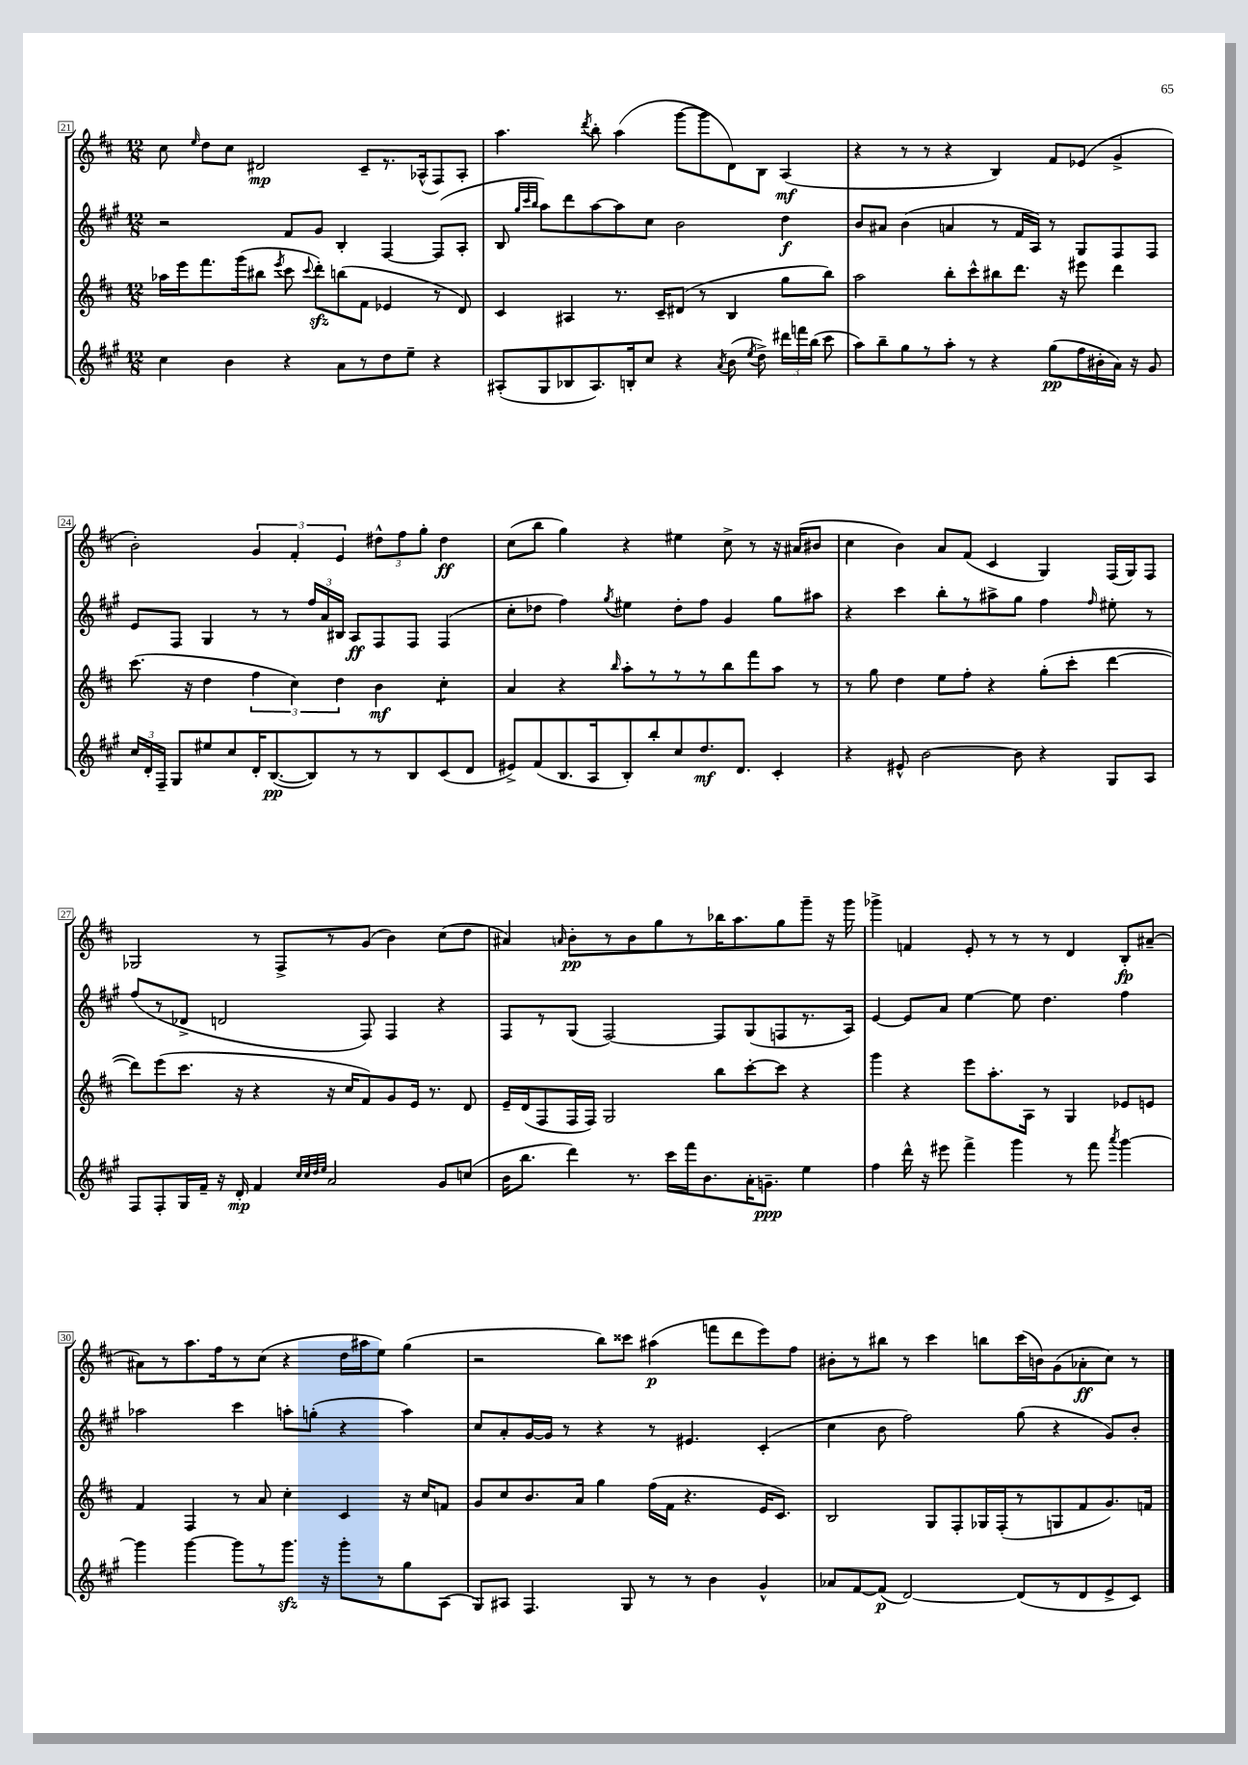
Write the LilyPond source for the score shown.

<<
\new StaffGroup <<
\new Staff = "s0" {
    \clef treble \key d \major \numericTimeSignature \time 12/8
    \autoBeamOff cis''8 \grace { e''16 } d''8[ cis''8] dis'2\mp cis'8[-- r8. aes16-^( fis8) aes8]-. |
    a''4. \acciaccatura { d'''8 } b''8-. a''4( g'''8[~ g'''8 d'8) b8] a4\mf( |
    r4 r8 r8 r4 b4) fis'8[ ees'8]( g'4-> |
    b'2-.) \tuplet 3/2 { g'4 fis'4-. e'4 } \tuplet 3/2 { dis''8[-^ fis''8 g''8]-. } dis''4\ff |
    cis''8[( b''8] g''4) r4 eis''4 cis''8-> r8 r16 ais'16[( bis'8] |
    cis''4 b'4) a'8[ fis'8]( cis'4 g4) fis16[( g16) fis8] |
    ges2 r8 fis8[-> r8 g'8]( b'4) cis''8[( d''8] |
    ais'4) \grace { a'16 } b'8[-.\pp r8 b'8 g''8 r8 bes''16 a''8. g''8 g'''8]-- r16 g'''16 |
    ges'''4-> f'4 e'8-. r8 r8 r8 d'4 b8[-.\fp ais'8]~-- |
    ais'8[ r8 a''8. fis''16 r8 cis''8]( r4 d''16[ ais''16 e''8]) g''4( |
    r2 b''8[) cisis'''8] ais''4\p( f'''8[ d'''8 e'''8) fis''8] |
    bis'8[-. r8 bis''8] r8 cis'''4 b''8[ cis'''16( b'16) g'8( aes'8-.\ff cis''8]) r8 \bar "|." |
}
\new Staff = "s1" {
    \clef treble \key a \major \numericTimeSignature \time 12/8
    \autoBeamOff r2 fis'8[ gis'8] b4-. fis4~ fis8[( a8]-. |
    b8 \grace { gis''32[ cis'''32 b''32] } a''8[) d'''8 a''8~ a''8 cis''8] b'2 d''4\f |
    b'8[ ais'8] b'4( a'4 r8 fis'16[ a16]) r8 gis8[ fis8 fis8] |
    e'8[ fis8] gis4 r8 r8 \tuplet 3/2 { fis''16[ a'16 bis16] } a8[\ff fis8 fis8] fis4( |
    cis''8[-. des''8] fis''4) \acciaccatura { gis''8 } eis''4 des''8[-. fis''8] gis'4 gis''8[ ais''8] |
    r4 cis'''4 b''8[-. r8 ais''8-> gis''8] fis''4 \grace { fis''16 } eis''8-. r8 |
    fis''8[( r8 des'8]-> d'2 fis8) fis4 r4 |
    fis8[ r8 gis8]( fis2~) fis8[ gis8( f8 r8. a16]) |
    e'4~ e'8[ a'8] e''4~ e''8 d''4. fis''4 |
    aes''2 cis'''4 a''8[-. g''8]-.( r4 a''4) |
    cis''8[ a'8-. gis'16~ gis'16] r8 r4 r8 eis'4. cis'4-.( |
    cis''4 b'8 fis''2) gis''8( r4 gis'8[) b'8]-. \bar "|." |
}
\new Staff = "s2" {
    \clef treble \key d \major \numericTimeSignature \time 12/8
    \autoBeamOff aes''16[ e'''16 fis'''8. g'''16( bis''8] \acciaccatura { e'''8 } cis'''8 \appoggiatura { cis'''8 } d'''8[-.\sfz) b''8( fis'8] ees'4 r8 d'8) |
    cis'4 ais4 r8. cis'16[-- dis'8]( r8 b4 g''8[ b''8]) |
    a''2 b''8[-. cis'''8-^ bis''8 d'''8.] r16 eis'''8 d'''4 |
    cis'''8.( r16 d''4 \tuplet 3/2 { fis''4 cis''4) d''4 } b'4\mf cis''4:8-. |
    a'4 r4 \grace { b''16 } a''8[-. r8 r8 r8 b''8 fis'''8 a''8] r8 |
    r8 g''8 d''4 e''8[ fis''8]-. r4 g''8[-.( cis'''8]-. d'''4~ |
    d'''8[) e'''8( cis'''8.] r16 r4 r16 cis''16[ fis'8) g'8 e'16] r8. d'8 |
    e'16[-- d'16( fis8 fis16 fis16]) g2 b''8[ cis'''8~-. cis'''8] r4 |
    g'''4 r4 e'''8[ a''8.-. a16] r8 g4 ees'8[ e'8] |
    fis'4 fis4 r8 a'8 cis''4-. cis'4 r16 cis''16[ f'8] |
    g'8[ cis''8 b'8. a'16] g''4 fis''16[( fis'16] r4. e'16[ cis'8.]) |
    b2 g8[ fis8-. ges16 fis16-.( r8 g8 fis'8 g'8.) f'16] \bar "|." |
}
\new Staff = "s3" {
    \clef treble \key a \major \numericTimeSignature \time 12/8
    \autoBeamOff cis''4 b'4 r4 a'8[ r8 d''8 e''8]-- r4 |
    ais8[-.( gis8 bes8 ais8.) b16-. cis''8] r4 \acciaccatura { a'8 } b'8( \acciaccatura { e''8 } d''8->) \tuplet 3/2 { dis'''16[ f'''16 b''16]( } cis'''8 |
    a''8[) b''8-- gis''8 r8 a''8]-. r8 r4 gis''8[\pp( fis''16 bis'16-. a'16]) r16 gis'8 |
    \tuplet 3/2 { cis''16[ d'16-. fis16]-- } gis8[ eis''8 cis''8 d'16-. b8.~\pp( b8) r8 r8 b8 cis'8( d'8] |
    eis'8[->) fis'8( b8. a16 b8-.) b''8-. cis''8 d''8.\mf d'8.] cis'4-. |
    r4 eis'8-^ b'2~ b'8 r4 gis8[ a8] |
    fis8[ fis8-. gis16 fis'16]-- r16 d'16-.\mp fis'4 \grace { cis''32[ cis''32 d''32 e''32] } a'2 gis'8[ c''8]( |
    b'16[ b''8.] d'''4) r8. cis'''16[ fis'''16 b'8. a'16-. g'8.]--\ppp e''4 |
    fis''4 d'''16-^ r16 eis'''8 fis'''4-> gis'''4 r8 fis'''8 \acciaccatura { a'''8 } gis'''4~ |
    gis'''4 gis'''4~ gis'''8[ r8 gis'''8.]\sfz r16 gis'''8[-. r8 gis''8 a8]( |
    gis8[) ais8] fis4. gis8 r8 r8 b'4 gis'4-^ |
    aes'8[ fis'8~ fis'8]\p( d'2~) d'8[( r8 d'8 e'8-> cis'8]) \bar "|." |
}
>>
>>
\layout { \context { \Score currentBarNumber = #21 \override BarNumber.stencil = #(make-stencil-boxer 0.1 0.3 ly:text-interface::print) } }
